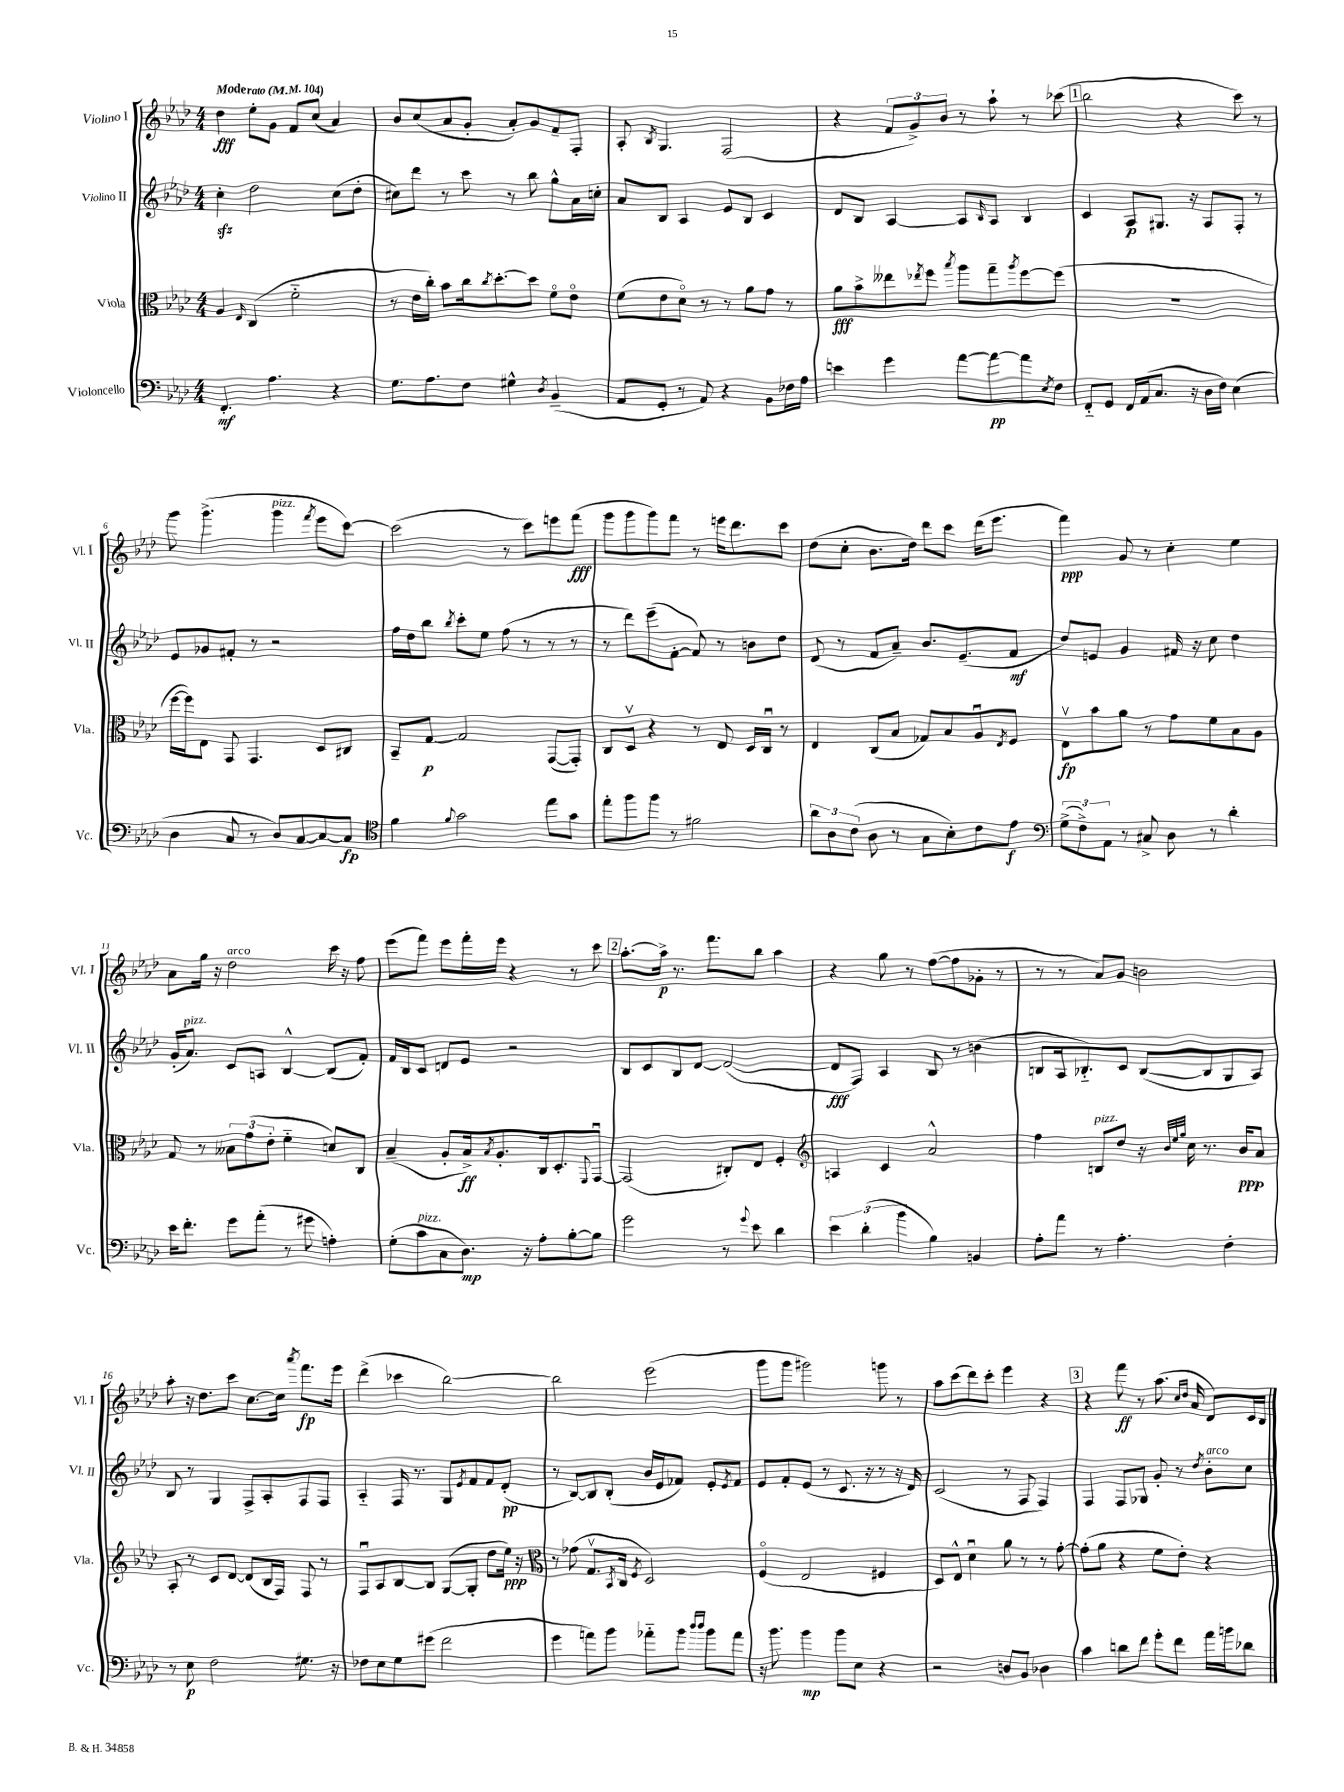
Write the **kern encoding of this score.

**kern	**kern	**kern	**kern
*staff4	*staff3	*staff2	*staff1
*clefF4	*clefC3	*clefG2	*clefG2
*k[b-e-a-d-]	*k[b-e-a-d-]	*k[b-e-a-d-]	*k[b-e-a-d-]
*M4/4	*M4/4	*M4/4	*M4/4
*MM104	*MM104	*MM104	*MM104
4.FF'	4A-	4cc'	4dd-
.	16qqE-	.	.
.	(4C	2dd-	8ee-'
4.A-	.	.	8g
.	2f'~	.	8f
.	.	.	(8cc
4r	.	(8cc	4a-)
.	.	8dd-'	.
=	=	=	=
8.G	8r	8cc#)	8b-
.	16e-	8ddd-	(8cc
8.A-	16cc')	.	.
.	8b-	8r	8a-
8F	16cc	8ccc	8g'
.	8qcc	.	.
.	[8.dd-'	.	.
4G#^^	.	8r	8a-')
.	8dd-]	8bb-	8g
8qD-	.	.	.
(4BB-~	8fo	8gg^^	8f~
.	8e-o	16a-	8F'
.	.	16cc'	.
=	=	=	=
8AA-	(8f	8a-	8A-'
.	.	.	8qB-
8GG'	8e-	8B-	4.G
8r	8d-o)	4A-	.
8AA-)	8r	.	.
4r	8r	8e-	(2F
.	8a-	8B-	.
8BB-	8g	4c	.
16F-	8r	.	.
16A-	.	.	.
=	=	=	=
4e	8a-	8d-	4r
.	8b-^	8B-	.
4g	8ee--	[4A-	12f
.	.	.	12g^)
.	8qee-	.	.
.	8ff	.	.
.	.	.	12b-
.	8qbb-	.	.
[8a-	8aa-	8A-]	8r
.	.	16qqB-	.
8a-_	8gg~	8A-	8aa-`
.	8qaa-	.	.
8a-]	[8ff	4B-	8r
8qE-	.	.	.
8F	(8ff]	.	(8ccc-
=	=	=	=
8FF'~	1r	4c	2bb-
8GG	.	.	.
16FF	.	8A-	.
(16AA-	.	.	.
8.C	.	8.G#	.
.	.	.	4r
16r	.	16r	.
16D-	.	8A-	.
16F)	.	.	.
(4E-	.	8F'	8ccc)
.	.	8r	8r
=	=	=	=
4D-	[16ff	8e-	8ggg
.	16ff])	.	.
.	8E-	8g-	(4.ggg^
8C	8GG	8f#'	.
8r	4.GG	8r	.
8D-)	.	2r	4ggg
[8C	.	.	.
.	.	.	8qfff
8C_	8D-	.	8eee-
8C]	8C#	.	[8ccc)
=	=	=	=
*clefC4	*	*	*
4f	8BB-~	16ff	(2ccc]
.	.	16dd-	.
.	[8G	8bb-	.
8qqf	.	8qbb-	.
2g	2G]	8ccc'	.
.	.	8ee-	.
.	.	(8ff	8r
.	.	8r	8ccc)
8ee-	([8GG	8r	8eee
8g	8GG'])	8r	(8fff
=	=	=	=
8ee-'	8C	8r	8ggg
8ff	8D-v	8ddd-)	8ggg
8ff	4r	(8eee-~	8ggg)
8r	.	[8f'	8fff
2f#	8r	8f])	8r
.	8E-	8r	16eee
.	.	.	8.ddd-
.	16D-	8b	.
.	16Cu	.	.
.	8r	8dd-	8ccc
=	=	=	=
12a-	4E-	(8d-	(8dd-
12A-	.	.	.
.	.	8r	8cc'
(12c	.	.	.
8A-	(8C	8f	8.b-
8r	8B-	8a-~)	.
.	.	.	16dd-)
8G	8G-)	8.b-	8ddd-
8B-')	8B-	.	8ccc
.	.	(8.e-~	.
8c	8A-u	.	(16ddd-
.	.	.	8.eee-
.	8qE-	.	.
8e-	8F	8f	.
=	=	=	=
*clefF4	*	*	*
(12G^	8E-v	8dd-)	4fff)
12F^)	.	.	.
.	8b-	8e	.
12AA-	.	.	.
8r	8a-	4g	8g
8C#^	8r	.	8r
8D-	8g	16f#	4cc'
.	.	16r	.
8r	8f	8cc	.
4d-'	8B-	4dd-	4ee-
.	8A-	.	.
=	=	=	=
16e-	8G	(16g'	8a-
8.f'	.	8.a-)	.
.	8r	.	16gg
.	.	.	16r
8g	12B--	8c	2dd-
.	(12g	.	.
(8a-'	.	8A	.
.	12e-'	.	.
8r	4f'~	[4B-^^	.
8g#	.	.	.
4A')	8d)	(8B-]	16ccc
.	.	.	16r
.	8C	8f')	8ff
=	=	=	=
(8G'	(4B-~	16f	(8eee-
.	.	16B-	.
8c	.	8c	8fff)
8C	8A-'	8d	8eee-
8.D-)	16B-^)	8e-	16fff'
.	8qB-	.	.
.	8.A-'	.	16eee-
.	.	2r	4r
16r	.	.	.
8A-'	16C	.	.
.	8.D-'	.	.
[8B-'	.	.	8r
.	8qqFF	.	.
8B-]	[8GGu	.	8ccc
=	=	=	=
2g	(2GG]	8B-	[8.aa-'
.	.	8c	.
.	.	.	16aa-^]
.	.	8B-	8.r
.	.	[8d-	.
.	.	.	8.fff
8r	8C#')	(2d-_	.
8qqg	.	.	.
8e-	8E-	.	8bb-
4d-	4F'	.	4aa-
=	=	=	=
*	*clefG2	*	*
6e-	4A	8d-]	4r
.	.	8F)	.
(6d-'	.	.	.
.	4c	4A-	8gg
6b-	.	.	.
.	.	.	8r
4B-)	2a-^^	8B-	([8ff
.	.	8r	8ff]
4BB	.	(4b	8g-'
.	.	.	8r
=	=	=	=
8A-'	4ff	8B	8r
8a-	.	16A-	8r
.	.	8.B-'~)	.
8r	8B	.	8a-)
4.A-'	8dd-	8c	8g
.	16r	([8B-	2b
.	32qqb-	.	.
.	32qqee-	.	.
.	32qqgg	.	.
.	16cc	.	.
.	8.r	8B-]	.
4F'	.	8G	.
.	16b-	.	.
.	8a-	8A-)	.
=	=	=	=
8r	8A-'	8B-	8aa-'
8E-	8r	8r	16r
.	.	.	8.dd-
2F	8c	4G	.
.	[8d-	.	8ccc
.	(8d-]	8F^	[8.cc
.	16B-	8A-'	.
.	16F)	.	16cc]
.	.	.	8qaaa-
8.G#	8F	8F	8.fff
.	8r	8F	.
16r	.	.	16eee-
=	=	=	=
8F-	8Fu	4A-'~	(4ddd-^
8E-	8A-	.	.
8G	[8B-	16F	4ccc-
.	.	8.r	.
(8g#	8B-]	.	.
2f	([8G	8G	[2bb-)
.	.	8qe-	.
.	8G']	8f	.
.	8dd-	8f	.
.	16ee-)	(8d-'	.
.	16r	.	.
=	=	=	=
*	*clefC3	*	*
4g	8r	8r	2bb-]
.	(8g-	[8B-)	.
8a)	8.Gv	8B-]	.
8b-	.	(8B-'	.
.	8qBB-	.	.
.	16C	.	.
.	8qF	.	.
8a-'~	2D-)	16b-	(2eee-
.	.	16e-	.
8b-	.	8f-)	.
16qqdd-	.	.	.
16qqdd-	.	.	.
8b-	.	8e-'	.
.	.	8qe-	.
8a-	.	8f-	.
=	=	=	=
16r	(4Fo	8e-	8ggg
8.b-	.	.	.
.	.	8f'	8ggg
4b-	2E-	(8e-	2ggg#)
.	.	8r	.
8b-	.	8.c	.
8E-	.	.	.
.	.	16r	.
4r	4F#	8r	8ggg
.	.	16r	8r
.	.	16d-)	.
=	=	=	=
2r	8D-)	(2c	8aa-
.	8E-^^	.	(8ccc
.	4d-u	.	8ddd-)
.	.	.	8ccc'
8D	8a-	8r	4eee-
8BB-	8r	8F	.
4D-	8r	4F)	4r
.	[8g'	.	.
=	=	=	=
4c	(8g']	4F	4r
.	8a-	.	.
8d	4r	8F	8fff
8f	.	8G-	8r
8g'	8f	8g'	(8.aa-
8f	8e-')	8r	.
.	.	.	16qqcc
.	.	.	16qqdd-
.	.	.	16a-
.	.	8qdd-	.
16a-	4r	8b-'	8d-)
16b	.	.	.
8d-	.	8cc	16c
.	.	.	16B-
==	==	==	==
*-	*-	*-	*-
